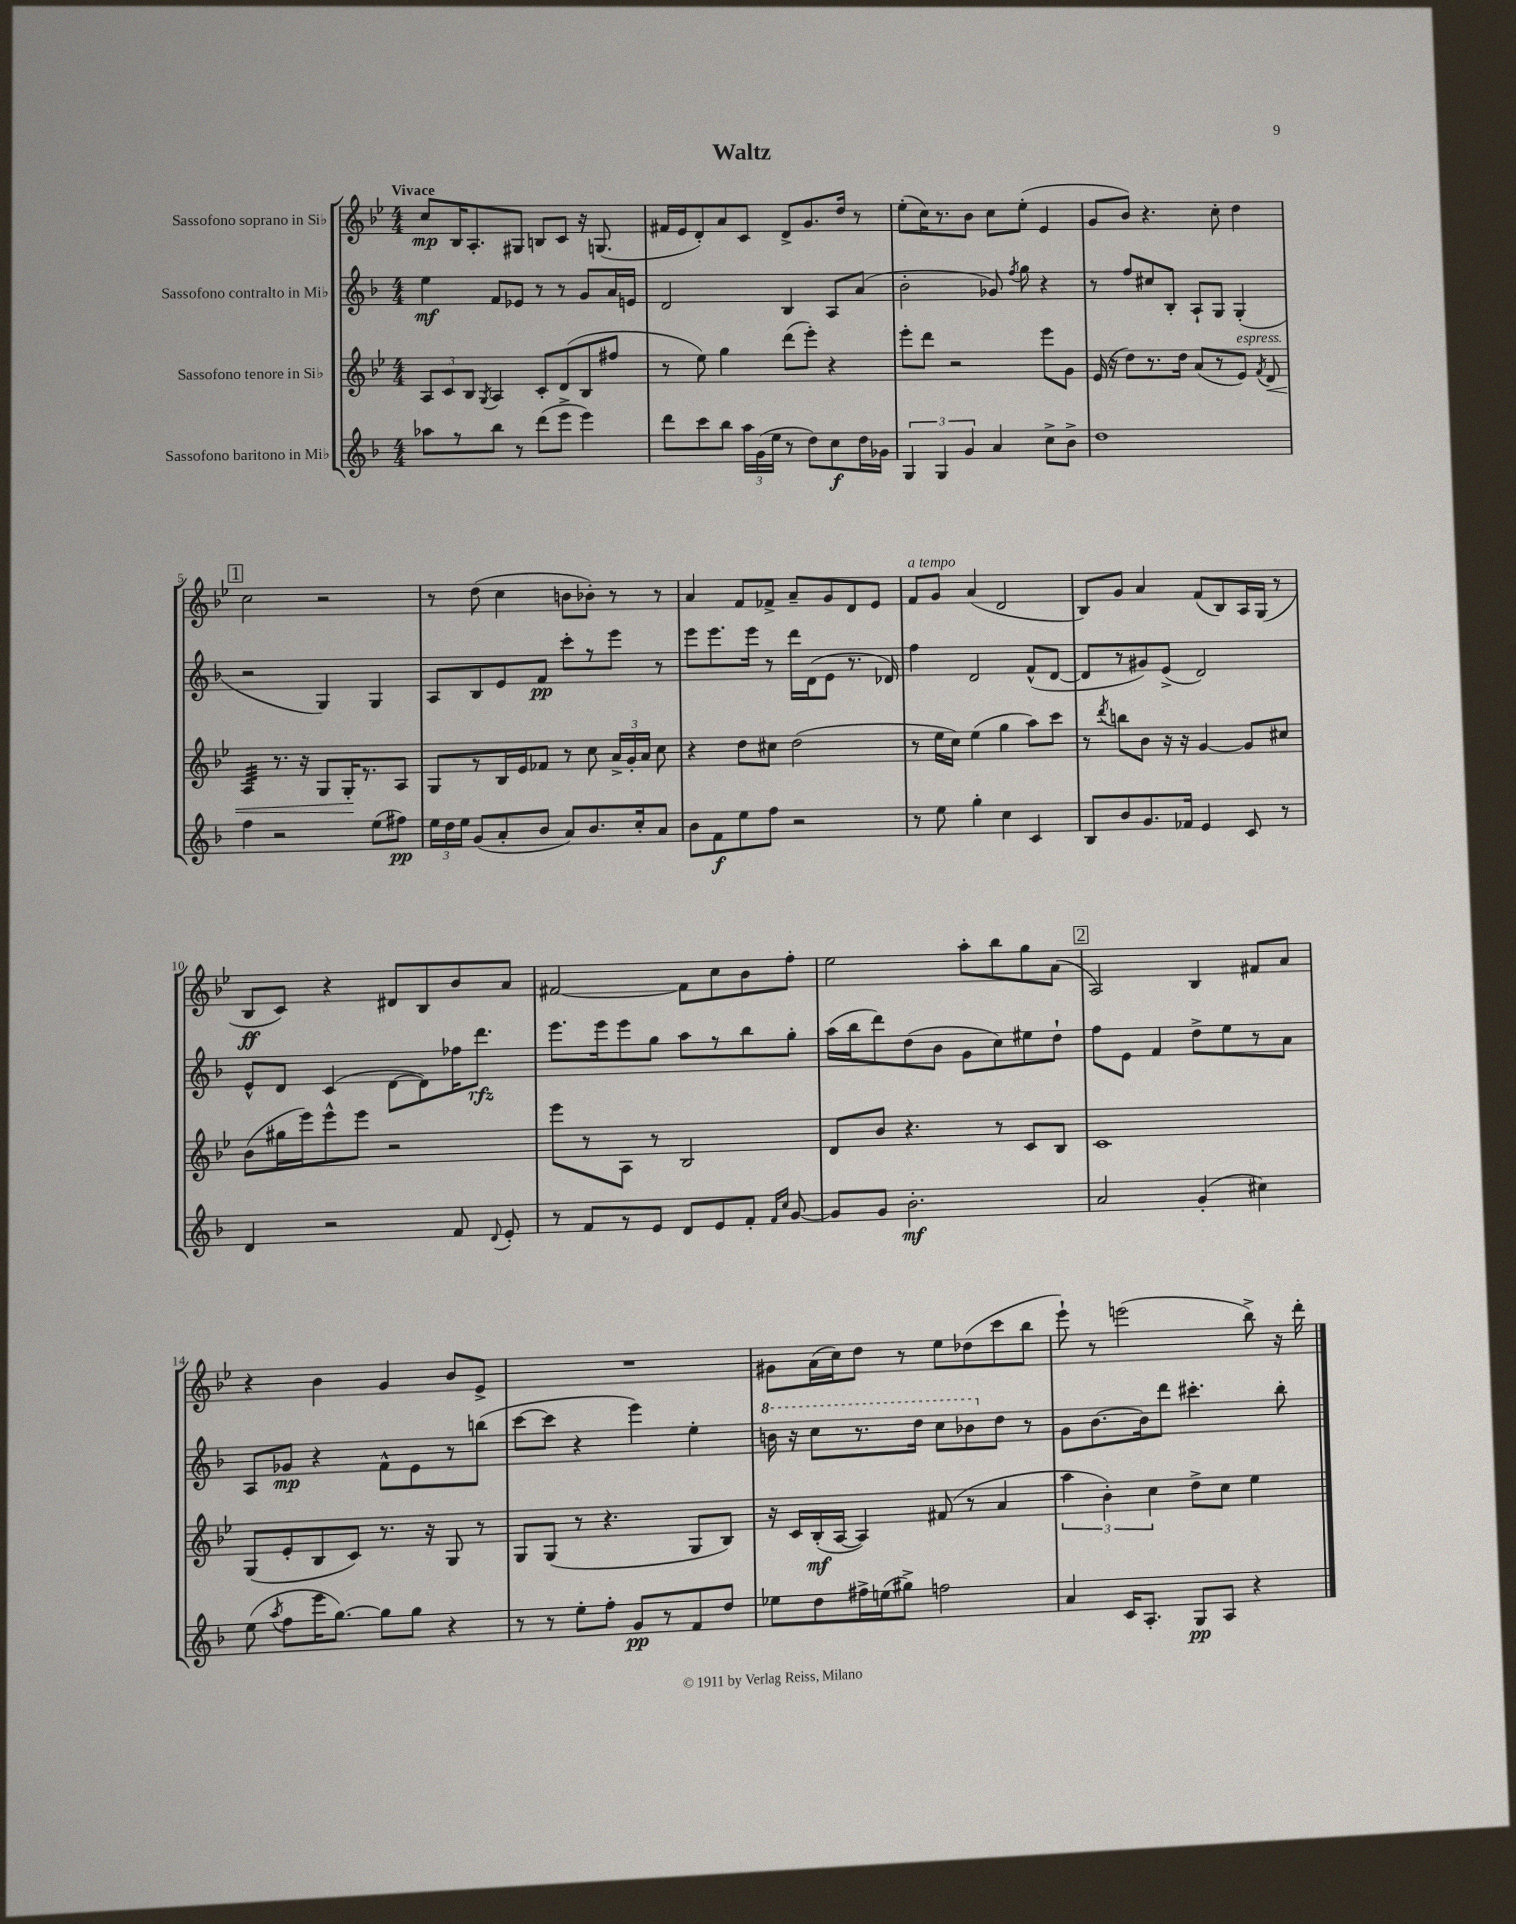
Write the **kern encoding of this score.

**kern	**kern	**kern	**kern
*staff4	*staff3	*staff2	*staff1
*clefG2	*clefG2	*clefG2	*clefG2
*k[b-]	*k[b-e-]	*k[b-]	*k[b-e-]
*M4/4	*M4/4	*M4/4	*M4/4
8aa-	12A	4ee	8cc
.	12c	.	.
8r	.	.	16B-
.	12B-	.	.
.	.	.	8.A'
.	8qG	.	.
8bb-	4A	8f	.
8r	.	8e-	8G#
(8ddd	8c'	8r	8B
8eee^	(8d	8r	8c
4eee)	8B-	8g	16r
.	.	.	(8.G
.	8ff#	16a	.
.	.	16e	.
=	=	=	=
8ddd	8r	2d	16f#
.	.	.	16e-
8ccc	8ee-)	.	8d')
8bb-	4gg	.	8a
24aa	.	.	8c
(24g	.	.	.
24ee	.	.	.
8r	(8ddd	4B-	8d^
8dd)	8eee-')	.	8.g
8cc	4r	8A	.
.	.	.	16dd
16dd	.	(8a	8r
16g-	.	.	.
=	=	=	=
6G	8eee-'	2b-'	(8ee-'
.	8ddd	.	16cc)
6G	.	.	.
.	.	.	8.r
.	2r	.	.
6g	.	.	.
.	.	.	8b-
4a	.	8g-)	8cc
.	.	8qff	.
.	.	8gg	(8ee-'
8cc^	8eee-	4r	4e-
8b-^	8g	.	.
=	=	=	=
1dd	(16e-	8r	8g
.	16r	.	.
.	8dd)	8ff	8b-)
.	8.r	8cc#	4.r
.	.	8B-'	.
.	16dd	.	.
.	(8a	8A`	.
.	8r	8G	8cc'
.	8e-)	(4G'	4dd
.	8qf	.	.
.	8d	.	.
=	=	=	=
4ff	4A	2r	2cc
2r	8.r	.	.
.	16r	.	.
.	8G	4G)	2r
.	16G'	.	.
.	8.r	.	.
(8ee	.	4G	.
8ff#)	8A	.	.
=	=	=	=
24ee	8G	8A	8r
24dd	.	.	.
24ee	.	.	.
(8g	8r	8B-	(8dd
8a'	16B-	8e	4cc
.	16e-	.	.
8b-	8f-	8f	.
8a)	8r	8ccc'	8b
8.b-	8cc	8r	8b-')
.	24a^	8eee	8r
.	24g'	.	.
16cc'	.	.	.
.	24a	.	.
8a	8cc	8r	8r
=	=	=	=
8b-	4r	8eee	4a
8f	.	8.eee	.
8ee	8dd	.	8f
.	.	16eee	.
8ff	8cc#	8r	8f-^
2r	(2dd	16ddd	8a~
.	.	(16d	.
.	.	8e	8g
.	.	8.r	8d
.	.	.	8e-
.	.	16d-)	.
=	=	=	=
8r	8r	4ff	8f
8ee	16ee-	.	8g
.	16cc)	.	.
4gg'	(4ee-	2d	(4a
4cc	4gg	.	2d
4c	8aa)	(8f^^	.
.	8ccc	[8d	.
=	=	=	=
8B-	8r	8d]	8B-)
.	8qddd	.	.
8b-	8bb	8r	8g
8.g	8b-	8g#)	4a
.	16r	(8e^	.
16f-	16r	.	.
4e	[4g	2d)	(8f
.	.	.	8B-)
8c	8g]	.	16A
.	.	.	(16G
8r	8cc#	.	8r
=	=	=	=
4d	(8b-	8e^^	8B-
.	16gg#	8d	8c)
.	16eee-)	.	.
2r	8eee-^^	(4c	4r
.	8eee-	.	.
.	2r	[8d	8d#
.	.	8d])	8B-
8f	.	16ff-	8b-
.	.	8.ddd	.
8qqd	.	.	.
8e'	.	.	8a
=	=	=	=
8r	8eee-	8.eee	[2f#
8f	8r	.	.
.	.	16eee	.
8r	8A	8eee	.
8e	8r	8gg	.
8d	2B-	8aa	8f#]
8e	.	8r	8cc
8f'	.	8bb-	8b-
16qqf	.	.	.
16qqcc	.	.	.
[8g	.	8gg'	8ff'
=	=	=	=
8g]	8d	(16aa	2ee-
.	.	16bb-	.
8g	8b-	8ddd)	.
2.b-'	4.r	(8dd	.
.	.	8b-	.
.	.	8g	8aa'
.	8r	8cc)	8bb-
.	8c	8ee#	8gg
.	8B-	8dd`	(8a
=	=	=	=
2a	1c	8ff	2A)
.	.	8e	.
.	.	4f	.
(4g'	.	8dd^	4B-
.	.	8ee	.
4cc#)	.	8r	8f#
.	.	8a	8a
=	=	=	=
(8ee	(8G	8A	4r
8qaa	.	.	.
8ff	8e-'	8g-	.
16eee	8B-	4r	4b-
[8.gg)	.	.	.
.	8c)	.	.
8gg]	8.r	8f^^	4g
8gg	.	8e	.
.	16r	.	.
4r	8G	8r	8b-
.	8r	(8bb	8e-^
=	=	=	=
8r	8G	[8ccc	1r
8r	(8G	8ccc]	.
8ee'	8r	4r	.
8ff'	4.r	.	.
8g	.	4eee)	.
8r	.	.	.
8f	8G	4ee'	.
8dd	8B-)	.	.
=	=	=	=
8ee-	16r	16bb	8g#
.	16c	16r	.
8dd	(16B-'	8ccc	(16a
.	[16A	.	16cc)
16ff#^	4A])	8.r	8dd
(16ee	.	.	.
8gg#^)	.	.	8r
.	.	16ddd	.
2ff	(8f#	8ccc	8ee-
.	8r	8bb-	(8dd-
.	4a	8dd	8ccc
.	.	8r	8bb-
=	=	=	=
4a	6aa	8g	8eee-`)
.	.	[8.b-	8r
.	6b-')	.	.
16c	.	.	(2eee
8.A'	.	16b-]	.
.	6cc	.	.
.	.	8ddd	.
8G	8dd^	4.ccc#'	.
8A	8cc	.	.
4r	4ee-	.	8bb-^)
.	.	8bb-'	16r
.	.	.	16ddd'
==	==	==	==
*-	*-	*-	*-
